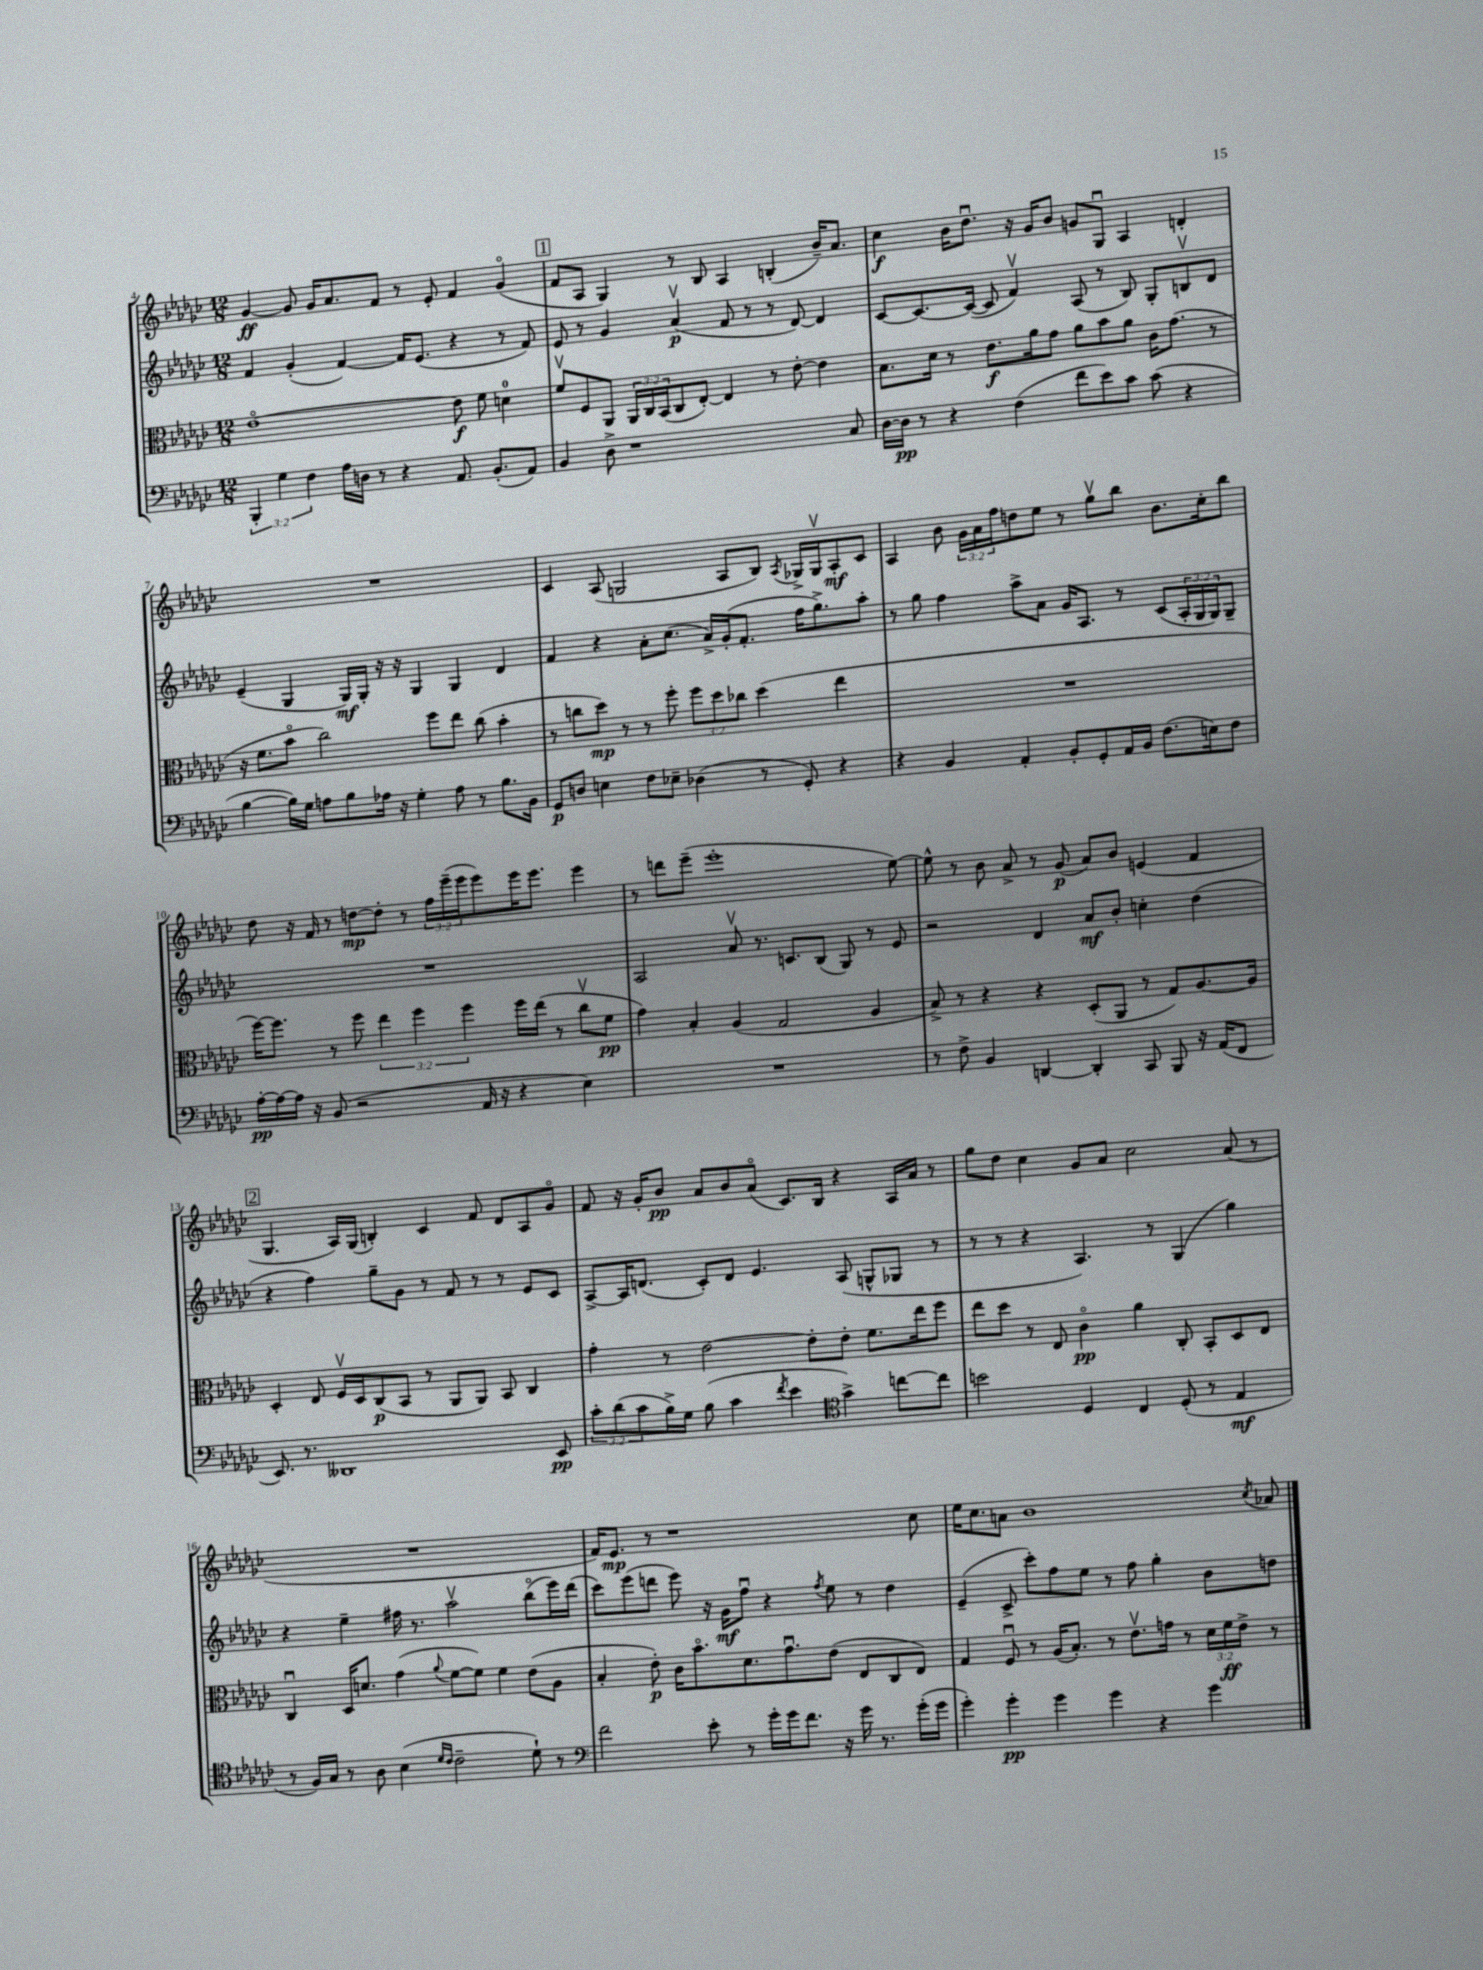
<<
\new StaffGroup <<
\new Staff = "s0" {
    \clef treble \key ges \major \numericTimeSignature \time 12/8 \override Staff.TupletNumber.text = #tuplet-number::calc-fraction-text
    ges'4~\ff ges'8 ges'16 aes'8. f'8 r8 ees'8-. f'4 ges'4\flageolet( |
    \mark \markup { \box "1" } f'8 aes8 ges4) r8 bes8 aes4 b4-.( bes'16--) aes'8. |
    ces''4\f bes'16 des''8.\downbow r16 ges'16 bes'8 g'8 ges8\downbow aes4 d'4-. |
    R1. |
    ces'4 aes8( g2 aes8 bes8) \acciaccatura { aes8 } ges16-> ges16\upbow aes8-.\mf ces'8 |
    aes4 bes'8 \tuplet 3/2 { ges'16 aes'16 f''16 } d''8 ees''8 r8 ges''8\upbow bes''8 bes'8. ces''16-. bes''8 |
    des''8 r16 f'16 r8 d''8~\mp d''8-. r8 \tuplet 3/2 { f''16 ees'''16--( ees'''16 } ees'''8) ees'''16 ees'''8. ees'''4 |
    r8 d'''8 ees'''8--( ees'''1-. ees''8~) |
    ees''8-^ r8 bes'8 aes'8-> r8 ges'8\p( aes'8) bes'8 e'4( f'4 |
    \mark \markup { \box "2" } ges4. aes16) ges16( b4-.) ces'4 f'8 des'8 aes8 ges'8\flageolet |
    f'8 r16 ges'16-. bes'8\pp aes'8 bes'8 aes'8\flageolet( ces'8.) bes16 r4 aes16 aes'16 r8 |
    ges''8 des''8 ces''4 ges'8 aes'8 ces''2 aes'8( r8 |
    R1. |
    f'16) ees'8.\mp r8 r1 ces''8 |
    ees''16 ces''8. a'8 bes'1 \acciaccatura { ces''8 } aes'8 \bar "|." |
}
\new Staff = "s1" {
    \clef treble \key ges \major \numericTimeSignature \time 12/8 \override Staff.TupletNumber.text = #tuplet-number::calc-fraction-text
    f'4 ges'4-.( f'4~) f'16 ees'8.( r4 r8 f'8) |
    \mark \markup { \box "1" } ees'8 r8 ges'4 aes'4\upbow\p( f'8 r8 r8 des'8~) des'4 |
    ces'8~ ces'8.~ ces'16~( ces'8 f'4\upbow) aes8( r8 bes8) ges8-. b8\upbow des'8 |
    ees'4--( ges4 ges16\mf) ges16-. r16 r16 ges4 ges4 des'4 |
    f'4 r4 aes'8-. ces''8.( aes'16->) ges'16-.( f'8.-. f''16 ges''8.->) aes''8-. |
    r8 ges''8 f''4 aes''8-> aes'8 ges'16 aes8. r8 ces'8( \tuplet 3/2 { aes16-. ges16 ges16) } ges8-- |
    R1. |
    aes2 aes'8\upbow r8. c'8. bes8( ges8) r8 ees'8 |
    r2 des'4 aes'8\mf bes'8-. c''4-. des''4( |
    \mark \markup { \box "2" } r4 f''4) ges''8-- ges'8 r8 f'8 r8 r8 ees'8 ces'8 |
    aes8~-> aes16 d'8.( ces'8-.) d'8 ees'4. aes8( g8-^ ges8 r8 |
    r8 r8 r4 aes4.) r8 ges4( ges''4) |
    r4 ees''4-- fis''16 r8. aes''2\upbow bes''8\flageolet( ees'''16) des'''16( |
    ces'''8) ees'''8( d'''8 ees'''8) r16 ges'16\mf f''8\downbow r4 \acciaccatura { f''8 } ees''8 r8 des''4 |
    ees'4--( ces'8-> ces'''8-.) f''8 ees''8 r8 f''8 ges''4-. bes'8 d''8 \bar "|." |
}
\new Staff = "s2" {
    \clef alto \key ges \major \numericTimeSignature \time 12/8 \override Staff.TupletNumber.text = #tuplet-number::calc-fraction-text
    ees'1~\flageolet ees'8\f f'8 d'4-0 |
    \mark \markup { \box "1" } f'8\upbow f8 aes,8 \tuplet 3/2 { aes,16 ces16 bes,16( } ces8 ees8~-.) ees4 r8 ees'8~-. ees'4 |
    bes8. des'16 r8 ees'8.\f aes'16 ges'8 aes'8 bes'8 aes'8 ces'16 ges'8.( r8 |
    r16 f'8. bes'8\flageolet ces''2) f''8 ees''8 ces''8( bes'4-. |
    r8 c''8 des''8\mp) r8 r8 f''8-. \tuplet 3/2 { f''8 des''8 ces''8 } des''4( ees''4 |
    R1. |
    f''16~) f''8. r8 f''8 \tuplet 3/2 { ees''4 f''4 f''4 } f''16 ees''16( r8 ces''8\upbow f'8\pp |
    ges'4) bes4-. aes4( ges2 aes4 |
    bes8->) r8 r4 r4 des8-.( aes,8 r8 ges8) aes8.~ aes16 |
    \mark \markup { \box "2" } des4-. ees8 f16\upbow des16 ces8\p( bes,8 r8 aes,8 aes,8) bes,8 ces4 |
    ges'4-. r8 ees'2~ ees'8-. ees'8-. f'8. ees''16 f''8 |
    ees''8 des''8 r8 ees8 ces'4\flageolet\pp aes'4 ces8-. bes,8-. des8 ees8 |
    ces4\downbow des16 d'8. ges'4( \appoggiatura { aes'8 } f'8~ f'8) f'4 ees'8( aes8 |
    bes4-. ees'8-.\p) ces'16 bes'8.\flageolet des'8. ges'8.\downbow ees'8( ees8 ces8 ees8) |
    ges4 f8\downbow r8 aes16( bes8.-.) r8 ees'8.\upbow g'16 r8 \tuplet 3/2 { des'16 f'16\ff ees'16-> } r8 \bar "|." |
}
\new Staff = "s3" {
    \clef bass \key ges \major \numericTimeSignature \time 12/8 \override Staff.TupletNumber.text = #tuplet-number::calc-fraction-text
    \tuplet 3/2 { bes,,4-. ges4 f4 } aes16 d16 r8 r4 aes,8. bes,8.-.( aes,8) |
    \mark \markup { \box "1" } bes,4 des8-> r1 ces8 |
    des16~ des16\pp r8 r4 f4( f'8 ees'8) ces'8 ces'8( r4 |
    bes4~ bes16) ges16 a8 bes8 aes16 r16 ges4-. aes8 r8 bes8. bes,16 |
    ges,8\p d8 e4 f8 ees8-- des4( r8 ges,8-.) r4 |
    r4 bes,4 aes,4-. bes,8-. ges,8-. aes,16 bes,16 f8.( e16) f8 |
    aes16~-.\pp aes16~ aes16 r16 bes,8( r2 aes,16 r16 r4 ees4) |
    R1. |
    r8 f8-> bes,4 d,4~ d,4-. ces,8 bes,,8 r16 aes,16( f,8 |
    \mark \markup { \box "2" } ees,8.) r8. deses,1 ees,8\pp |
    \tuplet 3/2 { ces'8-. des'8( ces'8 } bes16->) ges16 bes8( ces'4 \acciaccatura { f'8 } ees'4 \clef tenor ges'4->) c''8~ c''8 |
    b'2 des4 ces4 des8-.( r8 ees4\mf |
    r8 f16) ges16 r8 aes8 bes4( \grace { des'16 ces'16 } ces'2-- des'8-!) r8 |
    \clef bass f'2 ees'8-. r8 ges'16-. ges'16 f'8. r16 ges'16 r8. ges'16-.( ges'16 |
    ges'4-.) ges'4-.\pp ges'4 ges'4 r4 ges'4 \bar "|." |
}
>>
>>
\layout { \context { \Score currentBarNumber = #4 } }
